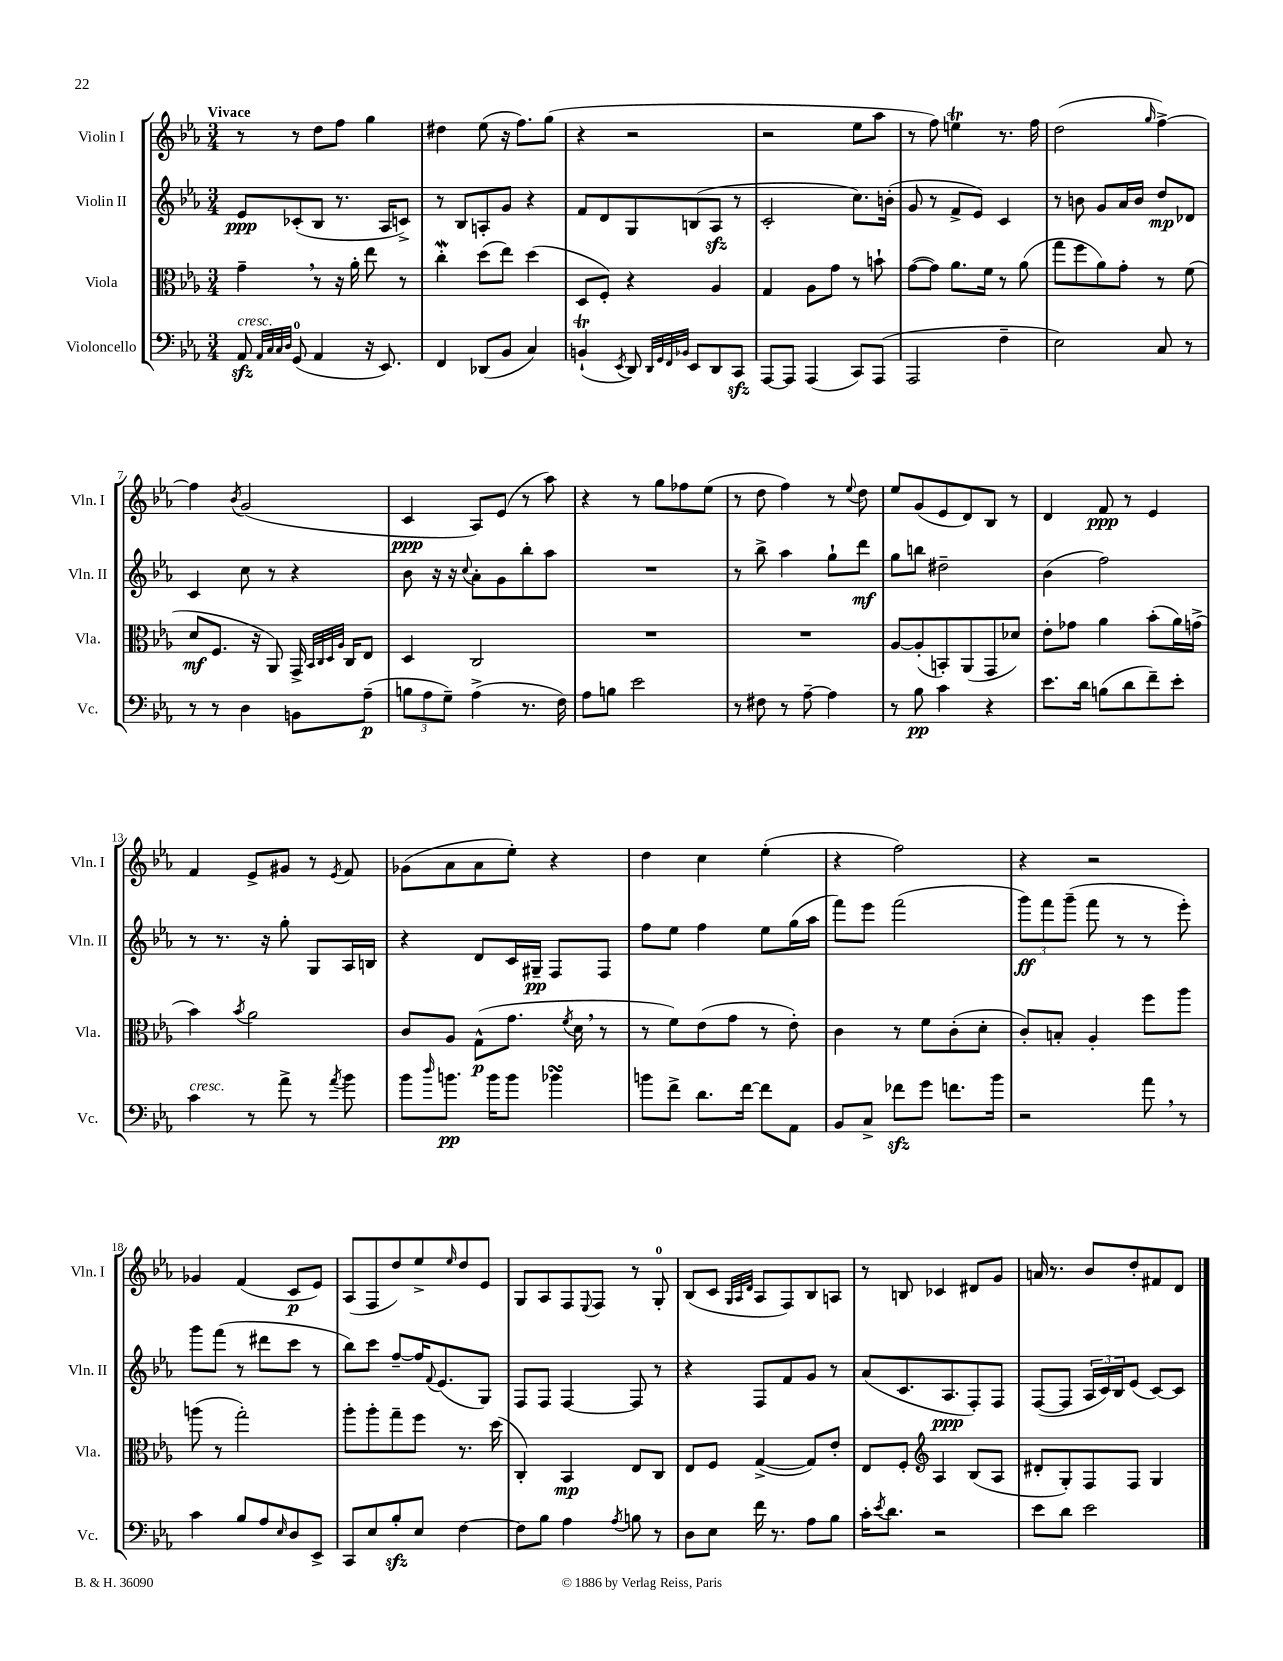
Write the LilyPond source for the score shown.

<<
\new StaffGroup <<
\new Staff = "s0" \with { instrumentName = "Violin I" shortInstrumentName = "Vln. I" } {
    \clef treble \key ees \major \numericTimeSignature \time 3/4 \tempo "Vivace"
    r8 r8 d''8 f''8 g''4 |
    dis''4 ees''8( r16 f''8.) g''8( |
    r4 r2 |
    r2 ees''8 aes''8 |
    r8 f''8) e''4\trill r8. f''16 |
    d''2( \grace { g''16 } f''4~->) |
    f''4 \acciaccatura { bes'8 } g'2( |
    c'4\ppp aes8) ees'8( r8 aes''8) |
    r4 r8 g''8 fes''8 ees''8( |
    r8 d''8 f''4) r8 \appoggiatura { ees''8 } d''8 |
    ees''8 g'8( ees'8 d'8) bes8 r8 |
    d'4 f'8\ppp r8 ees'4 |
    f'4 ees'8-> gis'8 r8 \acciaccatura { ees'8 } f'8 |
    ges'8( aes'8 aes'8 ees''8-.) r4 |
    d''4 c''4 ees''4-.( |
    r4 f''2) |
    r4 r2 |
    ges'4 f'4( c'8\p ees'8) |
    aes8( f8 d''8) ees''8-> \grace { ees''16 } d''8 ees'8 |
    g8 aes8 f8 \appoggiatura { ees8 } f8 r8 g8-0-. |
    bes8( c'8 \grace { g32 aes32 d'32 } aes8 f8) bes8 a8 |
    r8 b8 ces'4 dis'8 g'8 |
    a'16 r8. bes'8 d''8-. fis'8 d'8 \bar "|." |
}
\new Staff = "s1" \with { instrumentName = "Violin II" shortInstrumentName = "Vln. II" } {
    \clef treble \key ees \major \numericTimeSignature \time 3/4
    ees'8\ppp ces'8-.( bes8 r8. aes16 c'8->) |
    r8 bes8 a8-. g'8 r4 |
    f'8 d'8 g8 b8( aes8\sfz r8 |
    c'2-. c''8.) b'16-.( |
    g'8 r8 f'8-> ees'8) c'4 |
    r8 b'8 g'8 aes'16 b'16 d''8\mp des'8 |
    c'4 c''8 r8 r4 |
    bes'8 r16 r16 \appoggiatura { c''8 } aes'8-. g'8 bes''8-. aes''8 |
    R2. |
    r8 bes''8-> aes''4 g''8-! d'''8\mf |
    g''8 b''8 dis''2-- |
    bes'4( f''2) |
    r8 r8. r16 g''8-. g8 aes16 b16 |
    r4 d'8 c'16 gis16--\pp f8 f8 |
    f''8 ees''8 f''4 ees''8 g''16( aes''16 |
    f'''8) ees'''8 f'''2( |
    \tuplet 3/2 { g'''8\ff) f'''8 g'''8--( } f'''8 r8 r8 ees'''8-.) |
    g'''8 f'''8( r8 dis'''8 c'''8 r8 |
    bes''8) c'''8 f''8~-- f''16 \appoggiatura { f'8 } ees'8.( g8) |
    f8 f8 f4~ f8 r8 |
    r4 f8 f'8 g'8 r8 |
    aes'8( c'8. aes8.\ppp f8-.) f8 |
    f8~( f8 \tuplet 3/2 { aes16 c'16) bes16 } ees'8( c'8~) c'8 \bar "|." |
}
\new Staff = "s2" \with { instrumentName = "Viola" shortInstrumentName = "Vla." } {
    \clef alto \key ees \major \numericTimeSignature \time 3/4
    g'4-- \breathe r8 r16 aes'16-. ees''8 r8 |
    c''4-.\mordent d''8( ees''8) d''4( |
    d8 f8-.) r4 aes4 |
    g4 aes8 g'8 r8 b'8-! |
    g'8~( g'8) aes'8. f'16 r8 aes'8( |
    g''8 f''8 aes'8) g'8-. r8 f'8( |
    d'8\mf f8. r16 aes,8) g,16-> \grace { bes,32 c32 d32 aes32 } c16 ees8 |
    d4 c2 |
    R2. |
    R2. |
    aes8~ aes8-.( b,8-.) aes,8( g,8 des'8) |
    ees'8-. ges'8 aes'4 bes'8-.( aes'16) g'16->( |
    bes'4) \acciaccatura { bes'8 } aes'2 |
    c'8 aes8 g8-^\p( g'8. \acciaccatura { f'8 } d'16 \breathe r8 |
    r8 f'8) ees'8( g'8 r8 ees'8-.) |
    c'4 r8 f'8 c'8-.( d'8-. |
    c'8-.) b8-. aes4-. f''8 aes''8 |
    a''8( r8 g''2-.) |
    aes''8-. aes''8-. g''8-- f''8 r8. d''16( |
    c4-.) bes,4\mp ees8 c8 |
    ees8 f8 g4~->( g8) ees'8-. |
    ees8 f8-. \clef treble aes4 bes8( aes8 |
    dis'8-. g8-.) f8 f8 g4 \bar "|." |
}
\new Staff = "s3" \with { instrumentName = "Violoncello" shortInstrumentName = "Vc." } {
    \clef bass \key ees \major \numericTimeSignature \time 3/4
    aes,8\sfz^\markup { \italic "cresc." } \grace { aes,32 c32 c32 d32 } g,8-0( aes,4 r16 ees,8.) |
    f,4 des,8( bes,8 c4) |
    b,4-!\trill( \acciaccatura { ees,8 } d,8) \grace { d,32 g,32 f,32 bes,32 } ees,8 d,8 c,8\sfz |
    aes,,8~ aes,,8 aes,,4( c,8) aes,,8( |
    aes,,2 f4-- |
    ees2) c8 r8 |
    r8 r8 d4 b,8 aes8--\p( |
    \tuplet 3/2 { b8 aes8 g8--) } aes4->( r8. f16) |
    aes8 b8 ees'2 |
    r8 fis8 r8 aes8~-- aes4 |
    r8 bes8\pp c'4 r4 |
    ees'8. d'16 b8( d'8 f'8--) ees'8-. |
    c'4^\markup { \italic "cresc." } r8 aes'8-> r8 \acciaccatura { aes'8 } bes'8 |
    bes'8 \grace { d''16 } b'8.\pp b'16 b'8 bes'4\turn |
    b'8 f'8-> d'8. f'16~ f'8 aes,8 |
    bes,8 c8-> fes'8\sfz g'8 f'8. bes'16 |
    r2 aes'8 \breathe r8 |
    c'4 bes8 aes8 \grace { ees16 } d8 ees,8-> |
    c,8 ees8 bes8-.\sfz ees8 f4~ |
    f8 bes8 aes4 \acciaccatura { aes8 } b8 r8 |
    d8 ees8 f'16 r8. aes8 bes8 |
    c'16-. \acciaccatura { ees'8 } d'8. r2 |
    ees'8 d'8 ees'2 \bar "|." |
}
>>
>>
